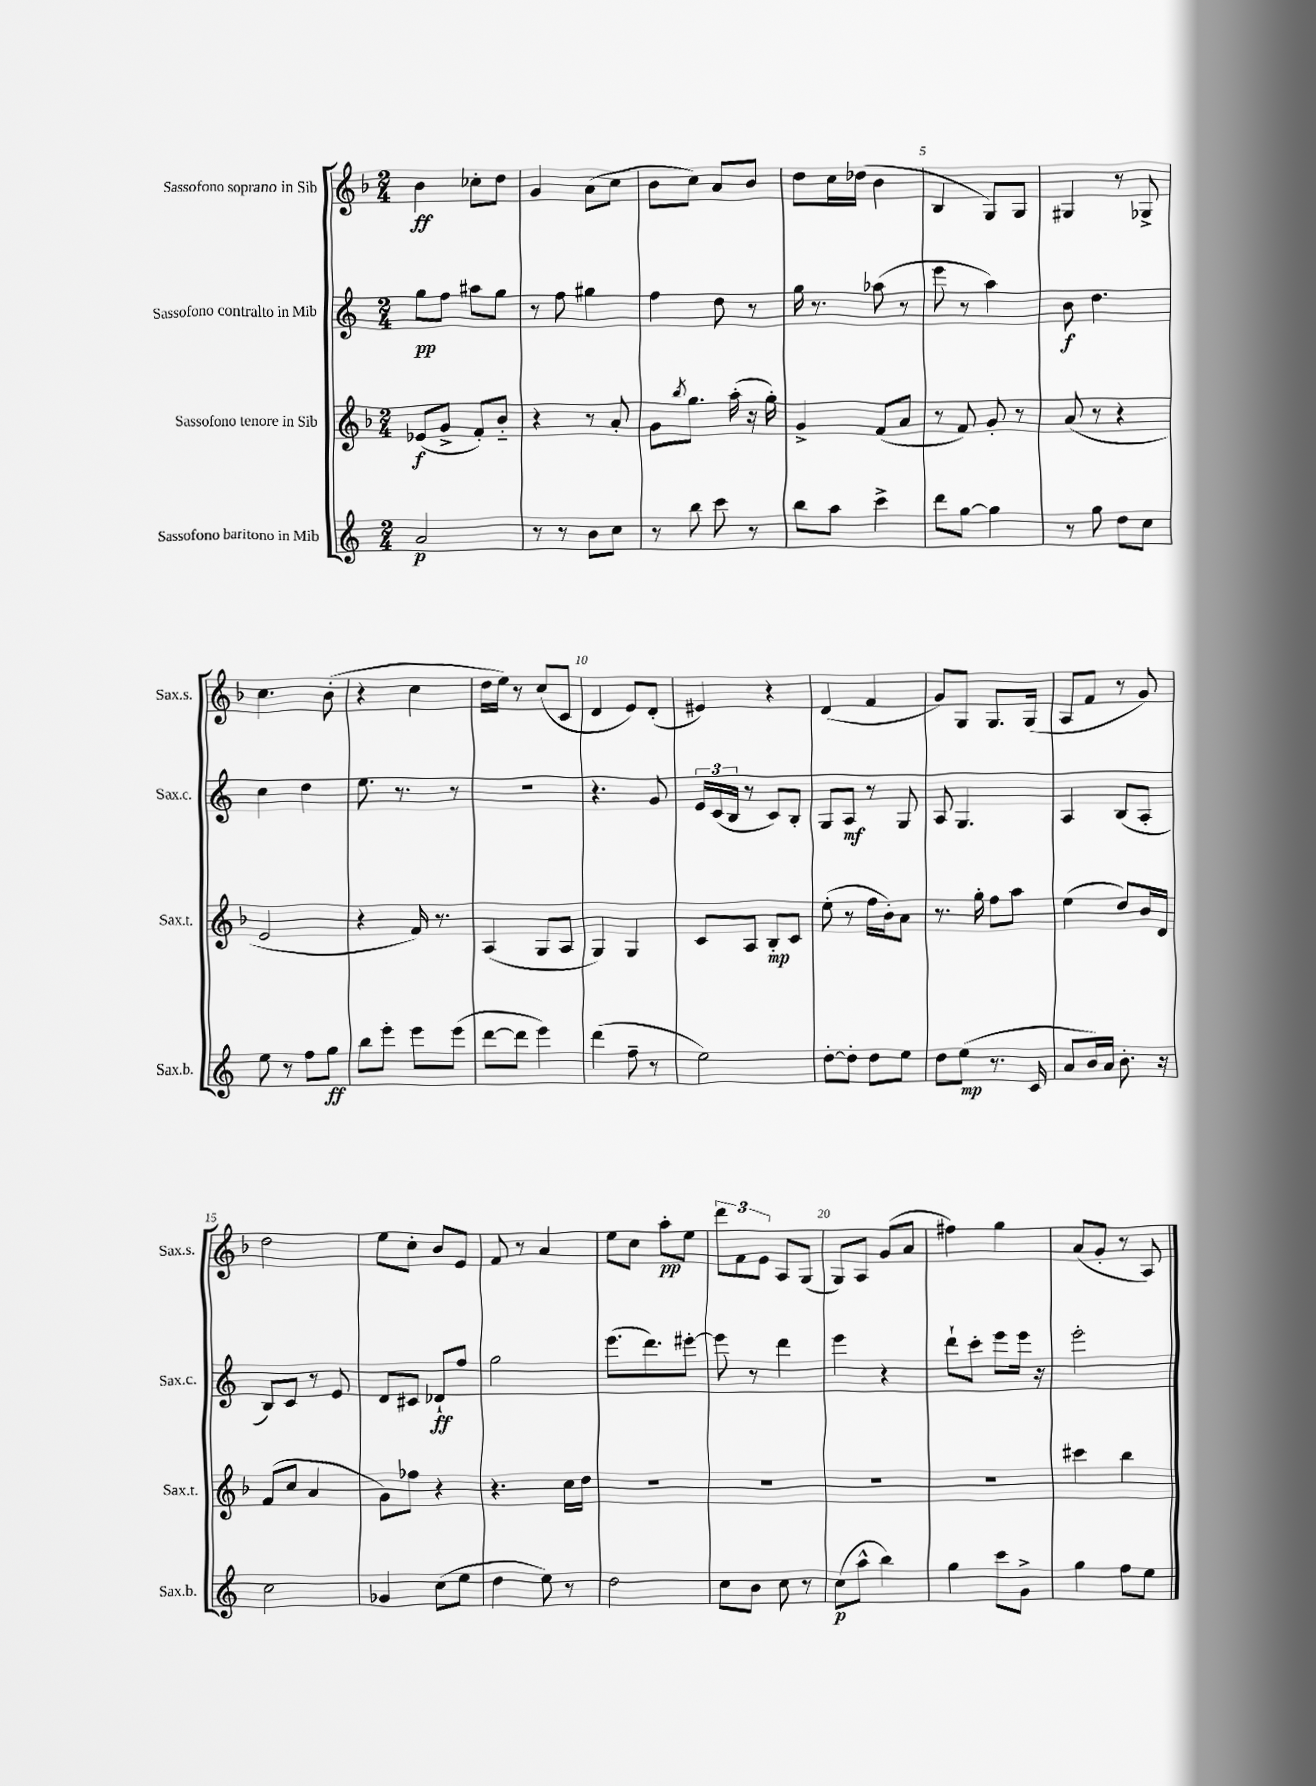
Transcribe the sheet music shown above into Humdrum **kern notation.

**kern	**kern	**kern	**kern
*staff4	*staff3	*staff2	*staff1
*clefG2	*clefG2	*clefG2	*clefG2
*k[]	*k[b-]	*k[]	*k[b-]
*M2/4	*M2/4	*M2/4	*M2/4
2a	(8e-	8gg	4b-
.	8g^	8ff	.
.	8f')	8aa#	8cc-'
.	8b-'~	8gg	8dd
=	=	=	=
8r	4r	8r	4g
8r	.	8ff	.
8b	8r	4gg#	(8a
8cc	8a'	.	8cc
=	=	=	=
8r	8g	4ff	8b-
.	8qbb-	.	.
8bb	8.gg	.	8cc)
8ccc	.	8dd	8a
.	(16aa'	.	.
8r	16r	8r	8b-
.	16gg')	.	.
=	=	=	=
8bb	4g^	16gg	8dd
.	.	8.r	.
8aa	.	.	16cc
.	.	.	(16dd-
4ccc^	(8f	(8aa-	4b-
.	8a	8r	.
=	=	=	=
8ddd	8r	8eee	4B-
[8gg	8f)	8r	.
4gg]	8g'	4aa)	8G)
.	8r	.	8G
=	=	=	=
8r	(8a	8b	4G#
8gg	8r	4.dd	.
8dd	4r	.	8r
8cc	.	.	8G-^
=	=	=	=
8ee	2e	4cc	4.cc
8r	.	.	.
8ff	.	4dd	.
8gg	.	.	(8b-'
=	=	=	=
8bb	4r	8.ee	4r
8eee'	.	.	.
.	.	8.r	.
8eee	16f)	.	4cc
.	8.r	.	.
(8eee	.	8r	.
=	=	=	=
[8ddd	(4A	2r	16dd
.	.	.	16ee)
8ddd]	.	.	8r
4eee)	8G	.	(8cc
.	8A	.	8c
=	=	=	=
(4ddd	4G)	4.r	4d
8ff~	4G	.	8e)
8r	.	8g	(8d'
=	=	=	=
2ee)	8c	24e	4e#)
.	.	(24c	.
.	.	24B	.
.	8A	8r	.
.	8B-'	8c)	4r
.	8c	8B'	.
=	=	=	=
[8dd'	(8ee'	8G	(4d
8dd']	8r	8A	.
8dd	16ff	8r	4f
.	16b-')	.	.
8ee	8a	8G	.
=	=	=	=
8dd	8.r	8A	8g)
(8ee	.	4.G	8G
.	16gg'	.	.
8.r	8ff	.	8.G
.	8aa	.	.
16c	.	.	(16G
=	=	=	=
8a	(4ee	4A	8A
16b)	.	.	8f
16a	.	.	.
8.b'	8dd)	(8B	8r
.	16b-	8A'	8g)
16r	16d	.	.
=	=	=	=
2cc	(8f	8B)	2dd
.	8cc	8c	.
.	4a	8r	.
.	.	8e	.
=	=	=	=
4g-	8g)	8d	8ee
.	8ff-	8c#	8cc'
(8cc	4r	8d-`	8b-
8ee	.	8ff	8e
=	=	=	=
4dd	4.r	2gg	8f
.	.	.	8r
8ee)	.	.	4a
8r	16cc	.	.
.	16dd	.	.
=	=	=	=
2dd	2r	(8.eee	8ee
.	.	.	8cc
.	.	8.ddd)	.
.	.	.	8aa'
.	.	[8eee#'	8ee
=	=	=	=
8cc	2r	8eee#]	12ddd
.	.	.	12f
8b	.	8r	.
.	.	.	12e
8cc	.	4ddd	8A
8r	.	.	(8G
=	=	=	=
(8cc	2r	4eee	8G)
8aa^^	.	.	8A
4bb)	.	4r	(8g
.	.	.	8a
=	=	=	=
4gg	2r	8ddd`	4ff#)
.	.	8ccc'	.
8ccc	.	8eee	4gg
8g^	.	16eee	.
.	.	16r	.
=	=	=	=
4gg	4ccc#	2eee'	(8a
.	.	.	8g'
8ff	4bb-	.	8r
8ee	.	.	8A)
==	==	==	==
*-	*-	*-	*-
